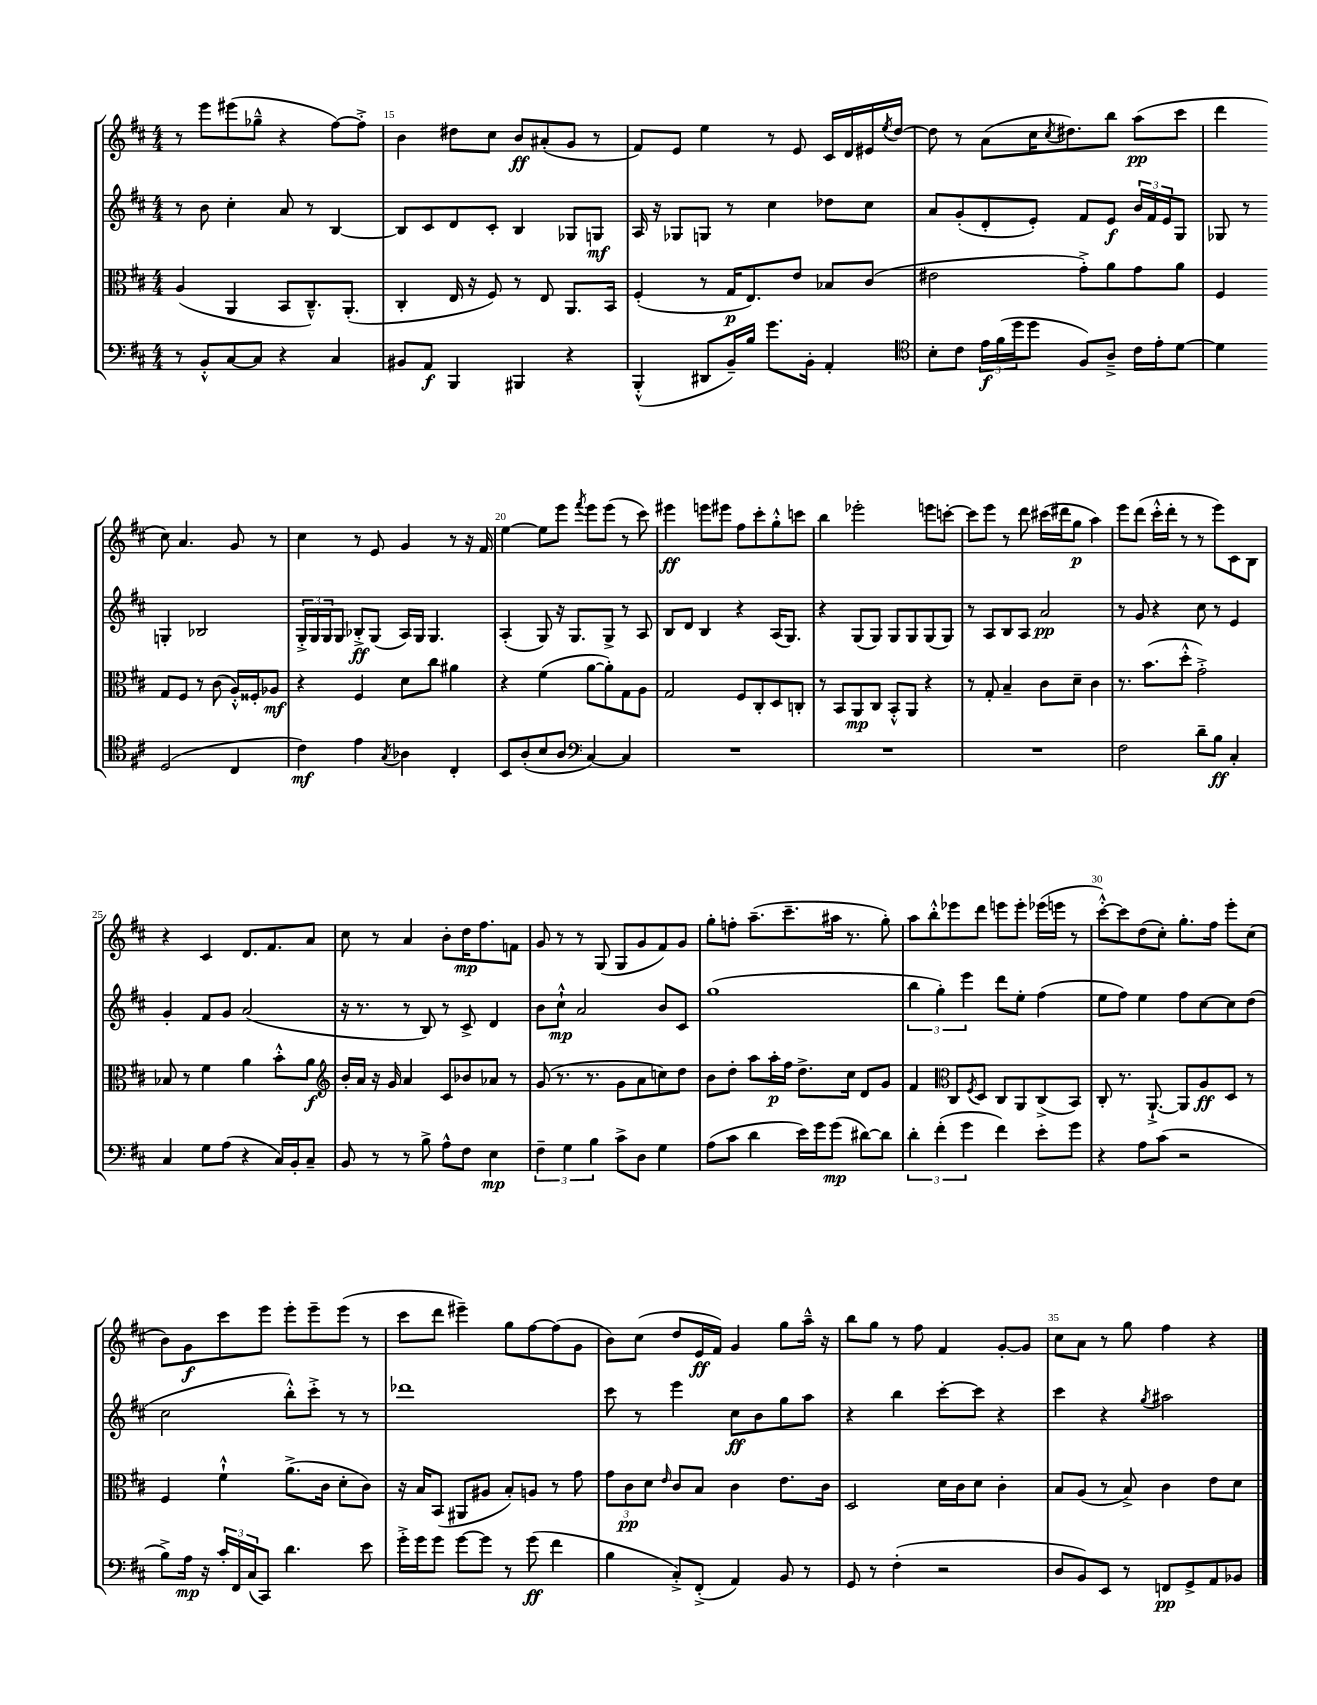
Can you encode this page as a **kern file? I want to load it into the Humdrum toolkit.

**kern	**dynam	**kern	**dynam	**kern	**dynam	**kern	**dynam
*part4	*part4	*part3	*part3	*part2	*part2	*part1	*part1
*staff4	*staff4	*staff3	*staff3	*staff2	*staff2	*staff1	*staff1
*clefF4	*	*clefC3	*	*clefG2	*	*clefG2	*
*k[f#c#]	*	*k[f#c#]	*	*k[f#c#]	*	*k[f#c#]	*
*M4/4	*	*M4/4	*	*M4/4	*	*M4/4	*
=14	=14	=14	=14	=14	=14	=14	=14
8r	.	(4A/	.	8r	.	8r	.
8BB'^^/L	.	.	.	8b\	.	8eee\L	.
[8C#/	.	4AA/	.	4cc#'\	.	(8eee#X\	.
8C#/J]	.	.	.	.	.	8gg-X~^^\J	.
4r	.	8BB/L	.	8a/	.	4r	.
.	.	8.C#~^^/)	.	8r	.	.	.
4C#/	.	.	.	[4B/	.	[8ff#\L)	.
.	.	(8.AA'/J	.	.	.	.	.
.	.	.	.	.	.	8ff#'^\J]	.
=15	=15	=15	=15	=15	=15	=15	=15
8BB#X/L	.	4C#'/	.	8B/L]	.	4b\	.
8AA/J	f	.	.	8c#/	.	.	.
4BBB/	.	16E/	.	8d/	.	8dd#X\L	.
.	.	16r	.	.	.	.	.
.	.	8F#/)	.	8c#'/J	.	8cc#\J	.
4BBB#X/	.	8r	.	4B/	.	8b/L	ff
.	.	8E/	.	.	.	(8a#X'/	.
4r	.	8.AA/L	.	8G-X/L	.	8g/J	.
.	.	.	.	8Gn/J	mf	8r	.
.	.	16BB/Jk	.	.	.	.	.
=16	=16	=16	=16	=16	=16	=16	=16
(4BBB'^^/	.	(4F#'/	.	16A/	.	8f#/L)	.
.	.	.	.	16r	.	.	.
.	.	.	.	8G-X/L	.	8e/J	.
8DD#X/L	.	8r	.	8Gn/J	.	4ee\	.
16BB~/L)	.	16G/KL	p	8r	.	.	.
16B/JJ	.	8.E/)	.	.	.	.	.
8.g\L	.	.	.	4cc#\	.	8r	.
.	.	8e/J	.	.	.	8e/	.
16BB'\Jk	.	.	.	.	.	.	.
4AA'/	.	8B-X/L	.	8dd-X\L	.	16c#/LL	.
.	.	.	.	.	.	16d/	.
.	.	(8c#/J	.	8cc#\J	.	16e#X/	.
.	.	.	.	.	.	8qee/	.
.	.	.	.	.	.	[16dd/JJ	.
=17	=17	=17	=17	=17	=17	=17	=17
*clefC4	*	*	*	*	*	*	*
8B'\L	.	2e#X\	.	8a/L	.	8dd\]	.
8c#\J	.	.	.	(8g'/	.	8r	.
24e\LL	f	.	.	8d'/	.	(8a\L	.
(24f#\	.	.	.	.	.	.	.
24dd\J	.	.	.	.	.	.	.
8dd\J	.	.	.	8e'/J)	.	16cc#\K	.
.	.	.	.	.	.	8qcc#/	.
.	.	.	.	.	.	8.dd#X\)	.
8F#/L)	.	8g'^\L)	.	8f#/L	.	.	.
8A~^/J	.	8a\	.	8e/J	f	8bb\J	.
16c#\LL	.	8g\	.	24b/LL	.	(8aa\L	pp
.	.	.	.	24f#/	.	.	.
16e'\J	.	.	.	.	.	.	.
.	.	.	.	24e/J	.	.	.
[8d\J	.	8a\J	.	8G/J	.	8ccc#\J	.
=18	=18	=18	=18	=18	=18	=18	=18
4d\]	.	4F#/	.	8G-X/	.	4ddd\	.
.	.	.	.	8r	.	.	.
(2D/	.	8G/L	.	4Gn'/	.	8cc#\)	.
.	.	8F#/J	.	.	.	4.a/	.
.	.	8r	.	2B-X/	.	.	.
.	.	(8c#\	.	.	.	.	.
4C#/	.	16A'^^/LL)	.	.	.	8g/	.
.	.	16F##X'/J	.	.	.	.	.
.	.	8A-X/J	mf	.	.	8r	.
!!LO:LB:g=z
=19	=19	=19	=19	=19	=19	=19	=19
4c#\)	mf	4r	.	24G'^/LL	.	4cc#\	.
.	.	.	.	24G/	.	.	.
.	.	.	.	24G/J	.	.	.
.	.	.	.	8G/J	.	.	.
4e\	.	4F#/	.	8B-X'^/L	ff	8r	.
.	.	.	.	(8G/J	.	8e/	.
8qG/	.	.	.	.	.	.	.
4A-X\	.	8d\L	.	16A/LL)	.	4g/	.
.	.	.	.	16G/JJ	.	.	.
.	.	8cc#\J	.	4.G/	.	.	.
4C#'/	.	4a#X\	.	.	.	8r	.
.	.	.	.	.	.	16r	.
.	.	.	.	.	.	16f#/	.
=20	=20	=20	=20	=20	=20	=20	=20
8BB/L	.	4r	.	(4A'/	.	[4ee\	.
(8A'/	.	.	.	.	.	.	.
8B/	.	(4f#\	.	8G/)	.	8ee\L]	.
8A/J	.	.	.	16r	.	8eee\J	.
.	.	.	.	8.G/L	.	.	.
*clefF4	*	*	*	*	*	*	*
.	.	.	.	.	.	8qfff#/	.
[4C#/)	.	[8a\L	.	.	.	8eee\L	.
.	.	8a'\])	.	8G^/J	.	(8eee\J	.
4C#/]	.	8G\	.	8r	.	8r	.
.	.	8A\J	.	8A/	.	8ccc#\)	.
=21	=21	=21	=21	=21	=21	=21	=21
1r	.	2G/	.	8B/L	.	4eee#X\	ff
.	.	.	.	8d/J	.	.	.
.	.	.	.	4B/	.	8eeen\L	.
.	.	.	.	.	.	8eee#X\J	.
.	.	8F#/L	.	4r	.	8ff#\L	.
.	.	8C#'/	.	.	.	8ccc#'\	.
.	.	8D/	.	(16A/KL	.	8gg'^^\	.
.	.	.	.	8.G/J)	.	.	.
.	.	8Cn'/J	.	.	.	8cccn\J	.
=22	=22	=22	=22	=22	=22	=22	=22
1r	.	8r	.	4r	.	4bb\	.
.	.	8BB/L	.	.	.	.	.
.	.	8AA/	mp	(8G/L	.	2eee-X'\	.
.	.	8C#/J	.	8G/J)	.	.	.
.	.	8BB'^^/L	.	8G/L	.	.	.
.	.	8AA/J	.	8G/	.	.	.
.	.	4r	.	(8G/	.	8eeen\L	.
.	.	.	.	8G/J)	.	[8cccn'\J	.
=23	=23	=23	=23	=23	=23	=23	=23
1r	.	8r	.	8r	.	8ccc\L]	.
.	.	8G'/	.	8A/L	.	8eee\J	.
.	.	4B~/	.	8B/	.	8r	.
.	.	.	.	8A/J	.	8ddd\	.
.	.	8c#\L	.	2a/	pp	(16ccc#X\LL	.
.	.	.	.	.	.	16ddd#X\J	.
.	.	8d~\J	.	.	.	8gg\J	p
.	.	4c#\	.	.	.	4aa\)	.
=24	=24	=24	=24	=24	=24	=24	=24
2F#\	.	8.r	.	8r	.	8eee\L	.
.	.	.	.	8g/	.	(8ddd\J	.
.	.	(8.b\L	.	.	.	.	.
.	.	.	.	4r	.	16ccc#'^^\LL	.
.	.	.	.	.	.	16ddd'\JJ	.
.	.	8dd'^^\J	.	.	.	8r	.
8d~\L	.	2g'^\)	.	8cc#\	.	8r	.
8B\J	ff	.	.	8r	.	8eee\L)	.
4C#'/	.	.	.	4e/	.	8c#\	.
.	.	.	.	.	.	8B\J	.
!!LO:LB:g=z
=25	=25	=25	=25	=25	=25	=25	=25
4C#/	.	8B-X/	.	4g'/	.	4r	.
.	.	8r	.	.	.	.	.
8G\L	.	4f#\	.	8f#/L	.	4c#/	.
(8A\J	.	.	.	8g/J	.	.	.
4r	.	4a\	.	(2a/	.	8.d/L	.
.	.	.	.	.	.	8.f#/	.
16C#/LL)	.	8b'^^\L	.	.	.	.	.
16BB'/J	.	.	.	.	.	.	.
8C#~/J	.	8a\J	f	.	.	8a/J	.
=26	=26	=26	=26	=26	=26	=26	=26
*	*	*clefG2	*	*	*	*	*
8BB/	.	16b'/LL	.	16r	.	8cc#\	.
.	.	16a/JJ	.	8.r	.	.	.
8r	.	16r	.	.	.	8r	.
.	.	16g/	.	.	.	.	.
8r	.	4a/	.	8r	.	4a/	.
8B^\	.	.	.	8B/)	.	.	.
8A^^\L	.	8c#/L	.	8r	.	8b'\L	.
8F#\J	.	8b-X/	.	8c#^/	.	16dd\K	mp
.	.	.	.	.	.	8.ff#\	.
4E\	mp	8a-X/J	.	4d/	.	.	.
.	.	8r	.	.	.	8fn\J	.
=27	=27	=27	=27	=27	=27	=27	=27
6F#~\	.	(8g/	.	8b\L	.	8g/	.
.	.	8.r	.	8cc#`^^\J	mp	8r	.
6G\	.	.	.	.	.	.	.
.	.	.	.	2a/	.	8r	.
.	.	8.r	.	.	.	.	.
6B\	.	.	.	.	.	.	.
.	.	.	.	.	.	(8G/	.
8c#^\L	.	8g\L	.	.	.	8G/L	.
8D\J	.	8a\	.	.	.	8g/	.
4G\	.	8ccn\)	.	8b/L	.	8f#/)	.
.	.	8dd\J	.	8c#/J	.	8g/J	.
=28	=28	=28	=28	=28	=28	=28	=28
(8A\L	.	8b\L	.	(1gg	.	8gg'\L	.
8c#\J	.	8dd'\J	.	.	.	8ffn'\J	.
4d\	.	8aa\L	.	.	.	(8.aa~\L	.
.	.	16aa'\L	p	.	.	.	.
.	.	16ff#\JJ	.	.	.	8.ccc#~\	.
16e\LL)	.	8.dd^\L	.	.	.	.	.
16g\J	.	.	.	.	.	.	.
(8g\J	mp	.	.	.	.	16aa#X\Jk	.
.	.	16cc#\Jk	.	.	.	8.r	.
[8d#X\L)	.	8d/L	.	.	.	.	.
8d#\J]	.	8g/J	.	.	.	8gg'\)	.
=29	=29	=29	=29	=29	=29	=29	=29
6d'\	.	4f#/	.	6bb\	.	8aa\L	.
.	.	.	.	.	.	8bb'^^\	.
(6f#'\	.	.	.	6gg'\)	.	.	.
*	*	*clefC3	*	*	*	*	*
.	.	8C#/L	.	.	.	8eee-X\	.
6g\	.	.	.	6eee\	.	.	.
.	.	8qF#/	.	.	.	.	.
.	.	8D/J	.	.	.	8ddd\J	.
4f#\)	.	8C#/L	.	8ddd\L	.	8eeen\L	.
.	.	8AA/	.	8ee'\J	.	8eee'\J	.
8e'\L	.	(8C#^/	.	(4ff#\	.	(16eee-X\LL	.
.	.	.	.	.	.	16eeen\JJ	.
8g\J	.	8BB/J)	.	.	.	8r	.
=30	=30	=30	=30	=30	=30	=30	=30
4r	.	8C#'/	.	8ee\L	.	[8ccc#'^^\L)	.
.	.	8.r	.	8ff#\J)	.	8ccc#\]	.
8A\L	.	.	.	4ee\	.	(8dd\	.
.	.	[8.AA`^/	.	.	.	.	.
(8c#\J	.	.	.	.	.	8cc#'\J)	.
2r	.	8AA/L]	.	8ff#\L	.	8.gg'\L	.
.	.	8A/	ff	[8cc#\	.	.	.
.	.	.	.	.	.	16ff#\Jk	.
.	.	8D/J	.	8cc#\]	.	8eee'\L	.
.	.	8r	.	(8dd\J	.	(8cc#\J	.
!!LO:LB:g=z
=31	=31	=31	=31	=31	=31	=31	=31
8B^\L)	.	4F#/	.	2cc#\	.	8b\L)	.
16A\Jk	mp	.	.	.	.	8g\	f
16r	.	.	.	.	.	.	.
24c#'/LL	.	4f#`^^\	.	.	.	8ccc#\	.
24FF#/	.	.	.	.	.	.	.
(24C#/J	.	.	.	.	.	.	.
8CC#/J)	.	.	.	.	.	8eee\J	.
4.d\	.	(8.a^\L	.	8bb'^^\L)	.	8eee'\L	.
.	.	.	.	8ccc#'^\J	.	8eee~\	.
.	.	16c#\Jk	.	.	.	.	.
.	.	8d'\L	.	8r	.	(8eee\J	.
8e\	.	8c#\J)	.	8r	.	8r	.
=32	=32	=32	=32	=32	=32	=32	=32
16g'^\LL	.	16r	.	1ddd-X	.	8ccc#\L	.
16g\J	.	16B/KL	.	.	.	.	.
8g\J	.	(8BB/J	.	.	.	8ddd\J	.
[8g\L	.	8AA#X/L	.	.	.	4eee#X~\)	.
8g\J]	.	8A#X/J	.	.	.	.	.
8r	.	8B'/L)	.	.	.	8gg\L	.
(8g\	ff	8An/J	.	.	.	[8ff#\	.
4f#\	.	8r	.	.	.	(8ff#\]	.
.	.	8g\	.	.	.	8g\J	.
=33	=33	=33	=33	=33	=33	=33	=33
4B\	.	12g\L	.	8ccc#\	.	8b\L)	.
.	.	12c#\	pp	.	.	.	.
.	.	.	.	8r	.	(8cc#\J	.
.	.	12d\J	.	.	.	.	.
.	.	16qqe/	.	.	.	.	.
8C#'^/L)	.	8c#/L	.	4eee\	.	8dd/L	.
(8FF#'^/J	.	8B/J	.	.	.	16e/L	ff
.	.	.	.	.	.	16f#/JJ)	.
4AA/)	.	4c#\	.	8cc#\L	ff	4g/	.
.	.	.	.	8b\	.	.	.
8BB/	.	8.e\L	.	8gg\	.	8gg\L	.
8r	.	.	.	8aa\J	.	16aa~^^\Jk	.
.	.	16c#\Jk	.	.	.	16r	.
=34	=34	=34	=34	=34	=34	=34	=34
8GG/	.	2D/	.	4r	.	8bb\L	.
8r	.	.	.	.	.	8gg\J	.
(4F#'\	.	.	.	4bb\	.	8r	.
.	.	.	.	.	.	8ff#\	.
2r	.	16d\LL	.	[8ccc#'\L	.	4f#/	.
.	.	16c#\J	.	.	.	.	.
.	.	8d\J	.	8ccc#\J]	.	.	.
.	.	4c#'\	.	4r	.	[8g'/L	.
.	.	.	.	.	.	8g/J]	.
=35	=35	=35	=35	=35	=35	=35	=35
8D/L	.	8B/L	.	4ccc#\	.	8cc#\L	.
8BB/)	.	(8A/J	.	.	.	8a\J	.
8EE/J	.	8r	.	4r	.	8r	.
8r	.	8B^/)	.	.	.	8gg\	.
.	.	.	.	8qgg/	.	.	.
8FFn/L	pp	4c#\	.	2aa#X\	.	4ff#\	.
8GG^/	.	.	.	.	.	.	.
8AA/	.	8e\L	.	.	.	4r	.
8BB-X/J	.	8d\J	.	.	.	.	.
==	==	==	==	==	==	==	==
*-	*-	*-	*-	*-	*-	*-	*-
